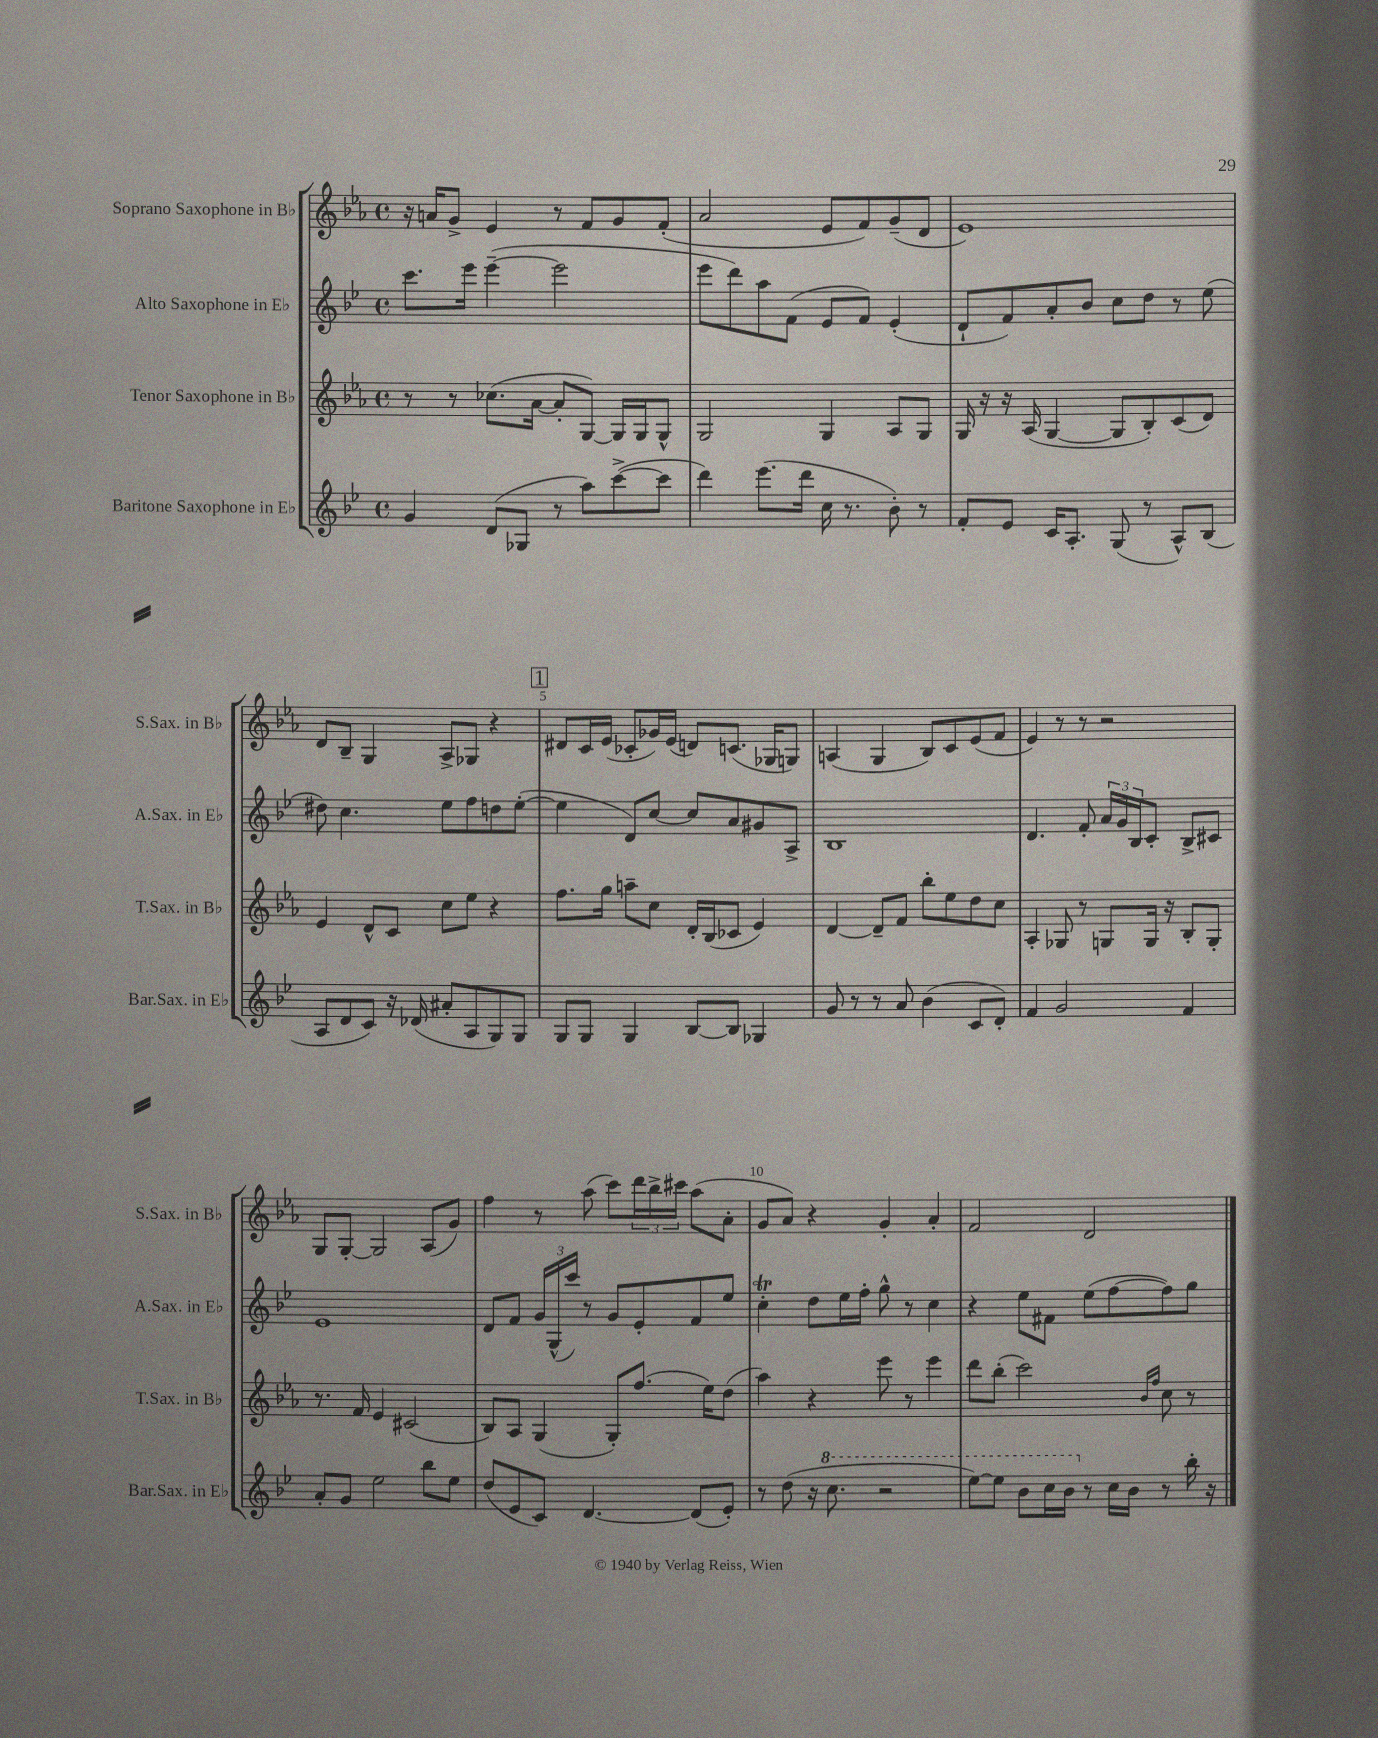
<<
\new StaffGroup <<
\new Staff = "s0" \with { instrumentName = "Soprano Saxophone in Bb" shortInstrumentName = "S.Sax. in Bb" } {
    \clef treble \key ees \major \defaultTimeSignature \time 4/4
    r16 a'16 g'8-> ees'4 r8 f'8 g'8 f'8-.( |
    aes'2 ees'8 f'8) g'8--( d'8 |
    ees'1) |
    d'8 bes8-- g4 aes8-> ges8 r4 |
    \mark \markup { \box "1" } dis'8 c'16 ees'16( ces'8-. ges'16) ees'16( d'8) c'8.( ges16 g8) |
    a4( g4 bes8) c'8 ees'8( f'8 |
    ees'4) r8 r8 r2 |
    g8 g8~-. g2 aes8( g'8) |
    f''4 r8 aes''8( c'''8) \tuplet 3/2 { d'''16 bes''16-> cis'''16 } aes''8( aes'8-. |
    g'8 aes'8) r4 g'4-. aes'4-. |
    f'2 d'2 \bar "|." |
}
\new Staff = "s1" \with { instrumentName = "Alto Saxophone in Eb" shortInstrumentName = "A.Sax. in Eb" } {
    \clef treble \key bes \major \defaultTimeSignature \time 4/4
    c'''8. ees'''16 ees'''4~--( ees'''2 |
    ees'''8 d'''8) a''8 f'8( ees'8 f'8) ees'4-.( |
    d'8-! f'8) a'8-. bes'8 c''8 d''8 r8 ees''8( |
    dis''8) c''4. ees''8 f''8 d''8 ees''8~-.( |
    \mark \markup { \box "1" } ees''4 d'8) c''8~ c''8 a'8 gis'8 a8-> |
    bes1 |
    d'4. f'8-. \tuplet 3/2 { a'16 g'16 bes16 } c'8-. bes8-> cis'8 |
    ees'1 |
    d'8 f'8 \tuplet 3/2 { g'16 g16-^( c'''16) } r8 g'8 ees'8-. f'8 ees''8 |
    c''4-.\trill d''8 ees''16 f''16-. g''8-^ r8 c''4 |
    r4 ees''8 fis'8 ees''8( f''8~ f''8) g''8 \bar "|." |
}
\new Staff = "s2" \with { instrumentName = "Tenor Saxophone in Bb" shortInstrumentName = "T.Sax. in Bb" } {
    \clef treble \key ees \major \defaultTimeSignature \time 4/4
    r8 r8 ces''8.( aes'16~ aes'8-. g8~) g16 g16 g8-^ |
    g2 g4 aes8 g8 |
    g16 r16 r16 aes16( g4~ g8 bes8-.) c'8( d'8) |
    ees'4 d'8-^ c'8 c''8 ees''8 r4 |
    \mark \markup { \box "1" } f''8. g''16 a''8-- c''8 d'16-. bes16( ces'8 ees'4) |
    d'4~ d'8-- f'8 bes''8-. ees''8 d''8 c''8 |
    aes4-. ges8 r8 g8 g16 r16 bes8-. g8-. |
    r8. f'16 ees'4 cis'2( |
    bes8) aes8 g4( g8-.) f''8.( ees''16) d''8( |
    aes''4) r4 ees'''8 r8 ees'''4 |
    d'''8 bes''8-.( c'''2) \grace { bes'16 f''16 } c''8 r8 \bar "|." |
}
\new Staff = "s3" \with { instrumentName = "Baritone Saxophone in Eb" shortInstrumentName = "Bar.Sax. in Eb" } {
    \clef treble \key bes \major \defaultTimeSignature \time 4/4
    g'4 d'8( ges8 r8 a''8) c'''8~->( c'''8 |
    d'''4) ees'''8.( d'''16 c''16 r8. bes'8-.) r8 |
    f'8-. ees'8 c'16 a8.-. g8( r8 a8-^) bes8( |
    a8 d'8 c'8) r16 des'16( ais'8-. a8 g8) g8 |
    \mark \markup { \box "1" } g8 g8 g4 bes8~ bes8 ges4 |
    g'8 r8 r8 a'8 bes'4( c'8 d'8-.) |
    f'4 g'2 f'4 |
    a'8-. g'8 ees''2 bes''8 ees''8 |
    d''8( ees'8 c'8) d'4.~ d'8( ees'8-.) |
    r8 d''8( r16 \ottava #1 c'''8. r2 |
    ees'''8~) ees'''8 bes''8 c'''16 bes''16 \ottava #0 r8 c''16 bes'16 r8 bes''16-. r16 \bar "|." |
}
>>
>>
\layout { \context { \Score \override BarNumber.break-visibility = ##(#f #t #t) barNumberVisibility = #(every-nth-bar-number-visible 5) } }
